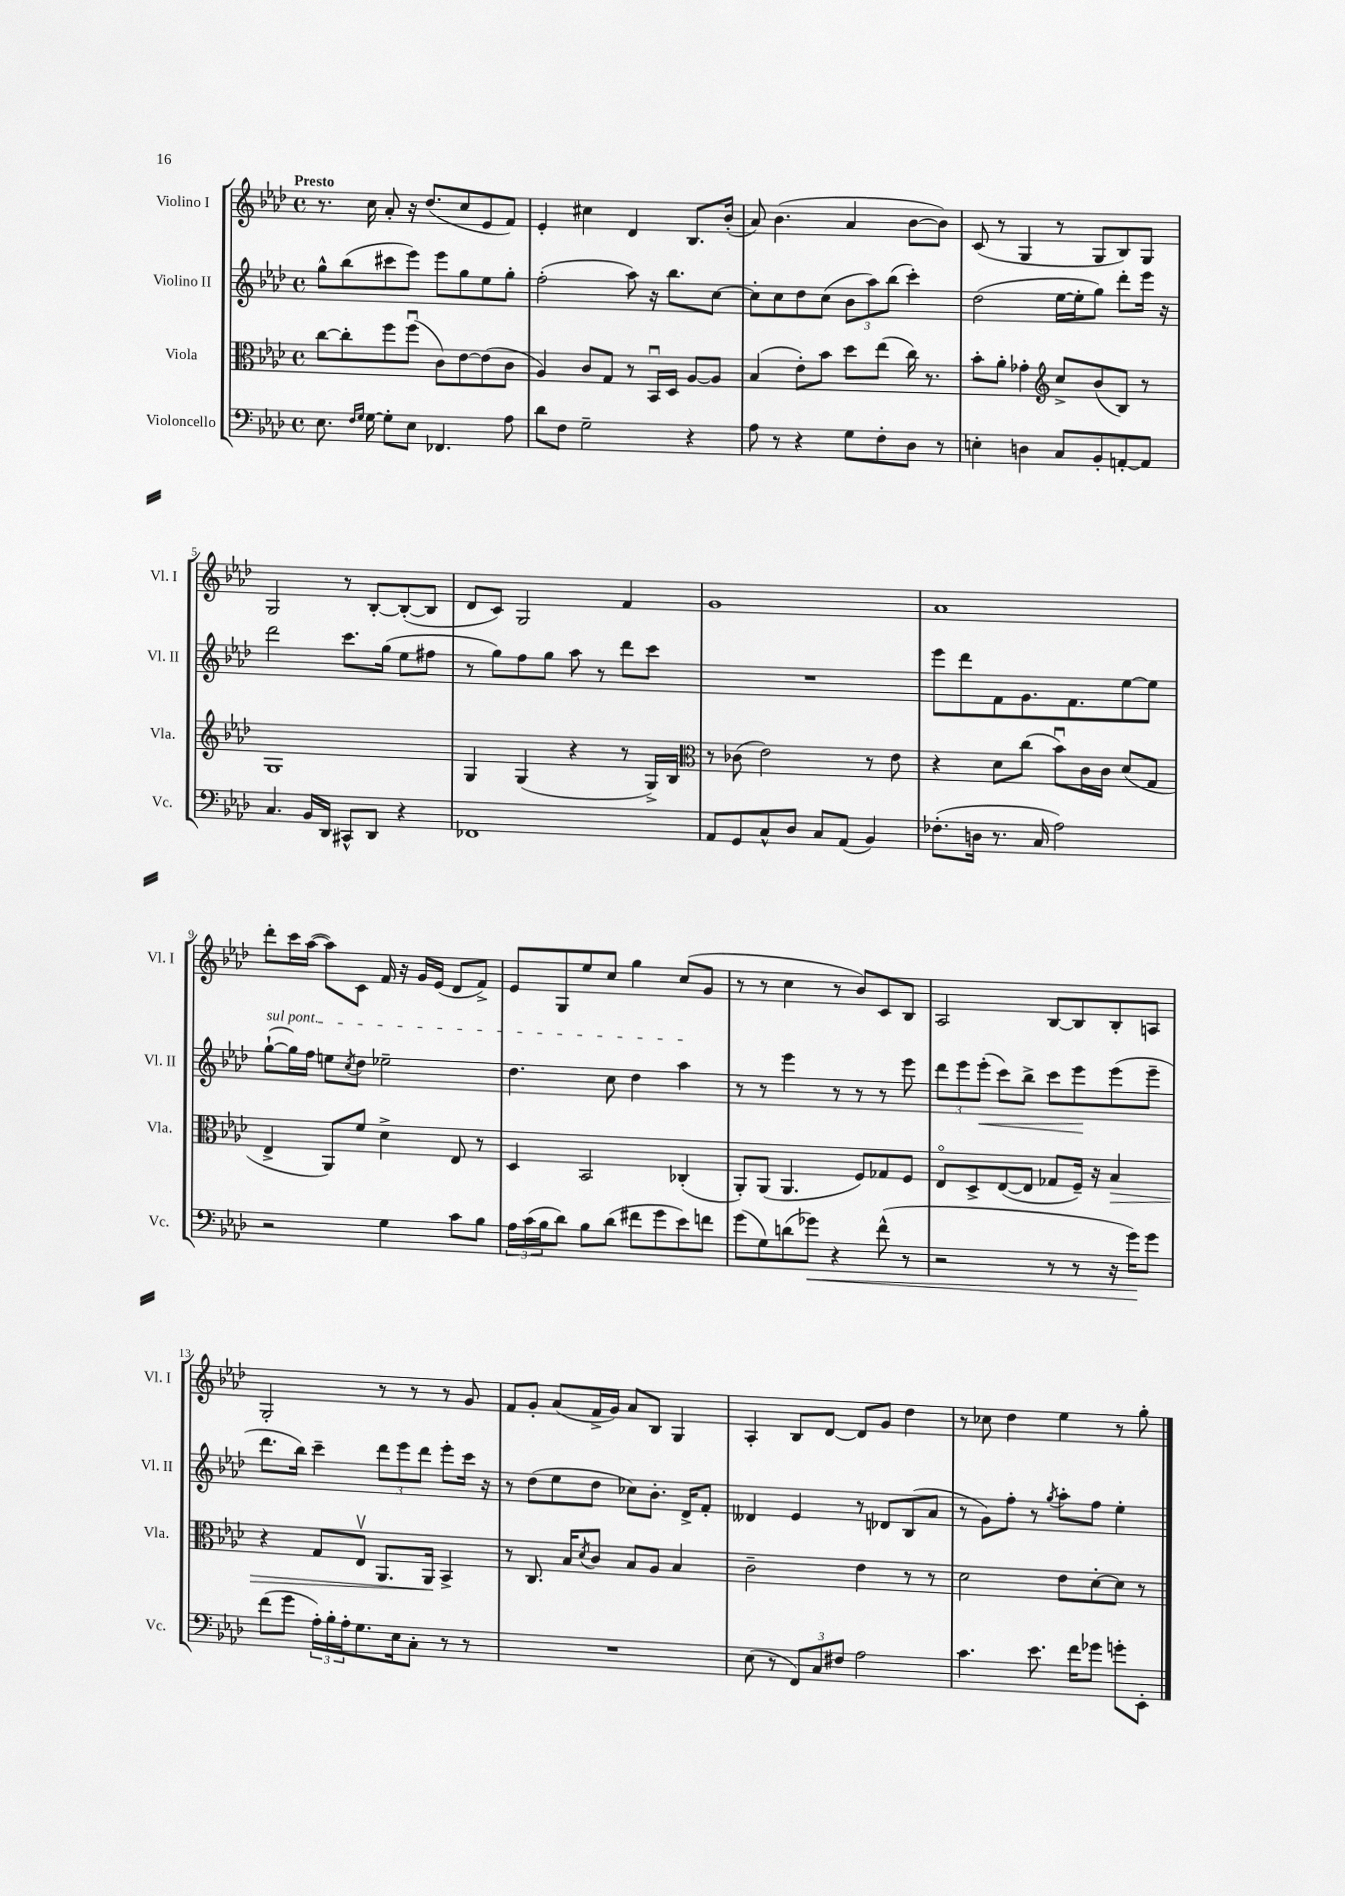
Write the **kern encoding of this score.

**kern	**dynam	**kern	**dynam	**kern	**dynam	**kern
*part4	*part4	*part3	*part3	*part2	*part2	*part1
*staff4	*staff4	*staff3	*staff3	*staff2	*staff2	*staff1
*I"Violoncello	*	*I"Viola	*	*I"Violino II	*	*I"Violino I
*I'Vc.	*	*I'Vla.	*	*I'Vl. II	*	*I'Vl. I
*clefF4	*	*clefC3	*	*clefG2	*	*clefG2
*k[b-e-a-d-]	*	*k[b-e-a-d-]	*	*k[b-e-a-d-]	*	*k[b-e-a-d-]
*M4/4	*	*M4/4	*	*M4/4	*	*M4/4
*met(c)	*	*met(c)	*	*met(c)	*	*met(c)
=1	=1	=1	=1	=1	=1	=1
!	!	!	!	!	!	!LO:TX:a:B:t=Presto
8.E-\	.	[8cc\L	.	8gg^^\L	.	8.r
.	.	8cc'\]	.	(8bb-\	.	.
16qqF/LL	.	.	.	.	.	.
16qqG/JJ	.	.	.	.	.	.
[16G\	.	.	.	.	.	16cc\
8G'\L]	.	8ff\	.	8ccc#X\	.	8a-'/
8E-\J	.	(8ffu\J	.	8eee-\J)	.	16r
.	.	.	.	.	.	(8.dd-/L
4.FF-X/	.	8c\L)	.	8eee-\L	.	.
.	.	[8e-\	.	8gg\	.	8cc/
.	.	(8e-\]	.	8ee-\	.	8e-/
8A-\	.	8c\J	.	8gg'\J	.	8f/J)
=2	=2	=2	=2	=2	=2	=2
8d-\L	.	4A-/)	.	(2ff'\	.	4e-'/
8F\J	.	.	.	.	.	.
2G~\	.	8c/L	.	.	.	4cc#X\
.	.	8G/J	.	.	.	.
.	.	8r	.	8aa-\)	.	4d-/
.	.	16BB-u/LL	.	16r	.	.
.	.	16D-/JJ	.	8.bb-\L	.	.
4r	.	[8A-/L	.	.	.	8.B-/L
.	.	8A-/J]	.	[8cc\J	.	.
.	.	.	.	.	.	(16b-'/Jk
=3	=3	=3	=3	=3	=3	=3
8A-\	.	(4B-/	.	8cc'\L]	.	8a-/)
8r	.	.	.	8cc\	.	(4.b-\
4r	.	8e-'\L)	.	8dd-\	.	.
.	.	8b-\J	.	(8cc\J	.	.
8G\L	.	8dd-\L	.	12b-\L	.	4a-/
.	.	.	.	12aa-\)	.	.
8F'\	.	(8ee-\J	.	.	.	.
.	.	.	.	(12bb-\J	.	.
8D-\J	.	16cc\)	.	4ccc'\)	.	[8b-\L
.	.	8.r	.	.	.	.
8r	.	.	.	.	.	8b-\J])
=4	=4	=4	=4	=4	=4	=4
4En'\	.	8b-'\L	.	(2dd-\	.	(8c/
.	.	8a-'\J	.	.	.	8r
4Dn\	.	4g-X'\	.	.	.	4G/
*	*	*clefG2	*	*	*	*
8C/L	.	8cc^/L	.	[16ee-\LL	.	8r
.	.	.	.	16ee-'\J]	.	.
8BB-'/	.	(8b-/	.	8gg\J)	.	8G/L
[8AAn'/	.	8B-/J)	.	8ddd-'\L	.	8B-/)
8AA/J]	.	8r	.	16eee-\Jk	.	8G/J
.	.	.	.	16r	.	.
!!LO:LB:g=z
=5	=5	=5	=5	=5	=5	=5
4.C/	.	1G	.	2ddd-\	.	2G/
16BB-/LL	.	.	.	.	.	.
16DD-/JJ	.	.	.	.	.	.
8CC#X^^/L	.	.	.	8.ccc\L	.	8r
8DD-/J	.	.	.	.	.	[8B-'/L
.	.	.	.	(16gg\Jk	.	.
4r	.	.	.	8ee-\L	.	(8B-'/_
.	.	.	.	8ff#X\J	.	8B-/J]
=6	=6	=6	=6	=6	=6	=6
1FF-X	.	4G/	.	8r	.	8d-/L
.	.	.	.	8gg\L)	.	8c/J)
.	.	(4G/	.	8ff\	.	2G/
.	.	.	.	8gg\J	.	.
.	.	4r	.	8aa-\	.	.
.	.	.	.	8r	.	.
.	.	8r	.	8ddd-\L	.	4f/
.	.	16G^/LL)	.	8ccc\J	.	.
.	.	16B-/JJ	.	.	.	.
=7	=7	=7	=7	=7	=7	=7
*	*	*clefC3	*	*	*	*
8AA-/L	.	8r	.	1r	.	1g
8GG/	.	(8c-X\	.	.	.	.
8C^^/	.	2e-\)	.	.	.	.
8D-/J	.	.	.	.	.	.
8C/L	.	.	.	.	.	.
(8AA-/J	.	.	.	.	.	.
4BB-/)	.	8r	.	.	.	.
.	.	8e-\	.	.	.	.
=8	=8	=8	=8	=8	=8	=8
(8.F-X'\L	.	4r	.	8eee-\L	.	1a-
.	.	.	.	8ddd-\	.	.
16Dn\Jk	.	.	.	.	.	.
8.r	.	8d-\L	.	8f\	.	.
.	.	(8cc\J	.	8.g\	.	.
16C/	.	.	.	.	.	.
2A-\)	.	8b-u\L)	.	.	.	.
.	.	.	.	8.f\	.	.
.	.	16c\L	.	.	.	.
.	.	16c\JJ	.	.	.	.
.	.	(8d-/L	.	[8ee-\	.	.
.	.	8G/J	.	8ee-\J]	.	.
!!LO:LB:g=z
=9	=9	=9	=9	=9	=9	=9
!	!	!	!	!LO:TX:a:i:t=sul pont.	!	!
2r	.	4E-^/	.	([8gg`\L	.	8ddd-'\L
.	.	.	.	16gg\L])	.	16ccc\L
.	.	.	.	16ff\JJ	.	([16aa-\JJ
.	.	8AA-/L)	.	8een\L	.	8aa-\L])
.	.	.	.	8qcc/	.	.
.	.	8f/J	.	8dd-\J	.	8c\J
4G\	.	4d-^\	.	2ee-X~\	.	16f/
.	.	.	.	.	.	16r
.	.	.	.	.	.	16g/LL
.	.	.	.	.	.	(16e-/JJ
8c\L	.	8E-/	.	.	.	8d-/L
8B-\J	.	8r	.	.	.	8f^/J)
=10	=10	=10	=10	=10	=10	=10
24A-\LL	.	4D-/	.	4.dd-\	.	8e-/L
(24c\	.	.	.	.	.	.
24B-\J	.	.	.	.	.	.
8d-\J)	.	.	.	.	.	8G/
8B-\L	.	2BB-/	.	.	.	8ee-/
(8d-\J	.	.	.	8cc\	.	8cc/J
8f#X\L	.	.	.	4dd-\	.	4gg\
8g\	.	.	.	.	.	.
8e-\)	.	(4C-X'/	.	4aa-\	.	(8cc/L
8fn\J	.	.	.	.	.	8g/J
=11	=11	=11	=11	=11	=11	=11
(8g\L	.	8AA-'/L)	.	8r	.	8r
8G\)	.	(8AA-/J	.	8r	.	8r
(8dn\	.	4.AA-/	.	4eee-\	.	4cc\
!	!LO:HP:b	!	!	!	!	!
8g-X\J)	<	.	.	.	.	.
4r	.	.	.	8r	.	8r
.	.	8F/L)	.	8r	.	8b-/L)
(8f^^\	.	8G-X/	.	8r	.	8c/
8r	.	8F/J	.	8eee-\	.	8B-/J
=12	=12	=12	=12	=12	=12	=12
2r	.	8E-/L	.	12ddd-\L	.	2A-/
.	.	.	.	12eee-\	.	.
.	.	8D-^/	.	.	.	.
!	!	!	!	!	!LO:HP:b	!
.	.	.	.	(12eee-'\J	<	.
.	.	([8E-/	.	8ccc\L)	.	.
.	.	8E-/J]	.	8bb-^\J	.	.
8r	.	8G-X/L	.	8ccc\L	.	[8B-/L
8r	.	16F~/Jk)	.	8eee-\	.	8B-/]
.	.	16r	.	.	.	.
!	!	!	!LO:HP:b	!	!	!
16r	.	4B-/	>	(8eee-\	[	8B-'/
16g\KL)	.	.	.	.	.	.
8g\J	[	.	.	8eee-~\J	.	8An/J
!!LO:LB:g=z
=13	=13	=13	=13	=13	=13	=13
(8f\L	.	4r	.	8.ddd-\L	.	2G'/
8g\J	.	.	.	.	.	.
.	.	.	.	16bb-\Jk)	.	.
24A-'\LL)	.	8G/L	.	4ccc~\	.	.
24B-'\	.	.	.	.	.	.
24A-'\J	.	.	.	.	.	.
8.G\	.	8E-v/J	.	.	.	.
.	.	8.AA-/L	.	12ddd-\L	.	8r
16E-\k	.	.	.	.	.	.
.	.	.	.	12eee-\	.	.
8C'\J	.	.	.	.	.	8r
.	.	.	.	12ddd-\J	.	.
.	.	16AA-/Jk	.	.	.	.
8r	.	4BB-^/	]	8eee-'\L	.	8r
8r	.	.	.	16ccc\Jk	.	8g/
.	.	.	.	16r	.	.
=14	=14	=14	=14	=14	=14	=14
1r	.	8r	.	8r	.	8f/L
.	.	8.C/	.	(8dd-\L	.	8g'/J
.	.	.	.	8ee-\	.	(8a-/L
.	.	16B-/KL	.	.	.	.
.	.	8qd-/	.	.	.	.
.	.	8c/J	.	8dd-\J	.	16f^/L
.	.	.	.	.	.	16g/JJ)
.	.	8B-/L	.	8cc-X\L)	.	8a-/L
.	.	8A-/J	.	8.b-'\J	.	8B-/J
.	.	4B-/	.	.	.	4G/
.	.	.	.	16d-^/KL	.	.
.	.	.	.	8f'/J	.	.
=15	=15	=15	=15	=15	=15	=15
(8E-\	.	2c~\	.	4d--X/	.	4A-'/
8r	.	.	.	.	.	.
12FF/L)	.	.	.	4e-/	.	8B-/L
12C/	.	.	.	.	.	.
.	.	.	.	.	.	[8d-/J
12F#X/J	.	.	.	.	.	.
2A-\	.	4e-\	.	8r	.	8d-/L]
.	.	.	.	8d-X/L	.	8g/J
.	.	8r	.	(8B-/	.	4dd-\
.	.	8r	.	8a-/J	.	.
=16	=16	=16	=16	=16	=16	=16
4.c\	.	2d-\	.	8r	.	8r
.	.	.	.	8g\L)	.	8cc-X\
.	.	.	.	8ff'\J	.	4dd-\
8.e-\	.	.	.	8r	.	.
.	.	.	.	8qgg/	.	.
.	.	8e-\L	.	8aa-'\L	.	4ee-\
16f\KL	.	.	.	.	.	.
8g-X\J	.	[8d-'\	.	8ff\J	.	.
8gn'\L	.	8d-\J]	.	4ee-'\	.	8r
8EE-'\J	.	8r	.	.	.	8gg'\
==	==	==	==	==	==	==
*-	*-	*-	*-	*-	*-	*-
